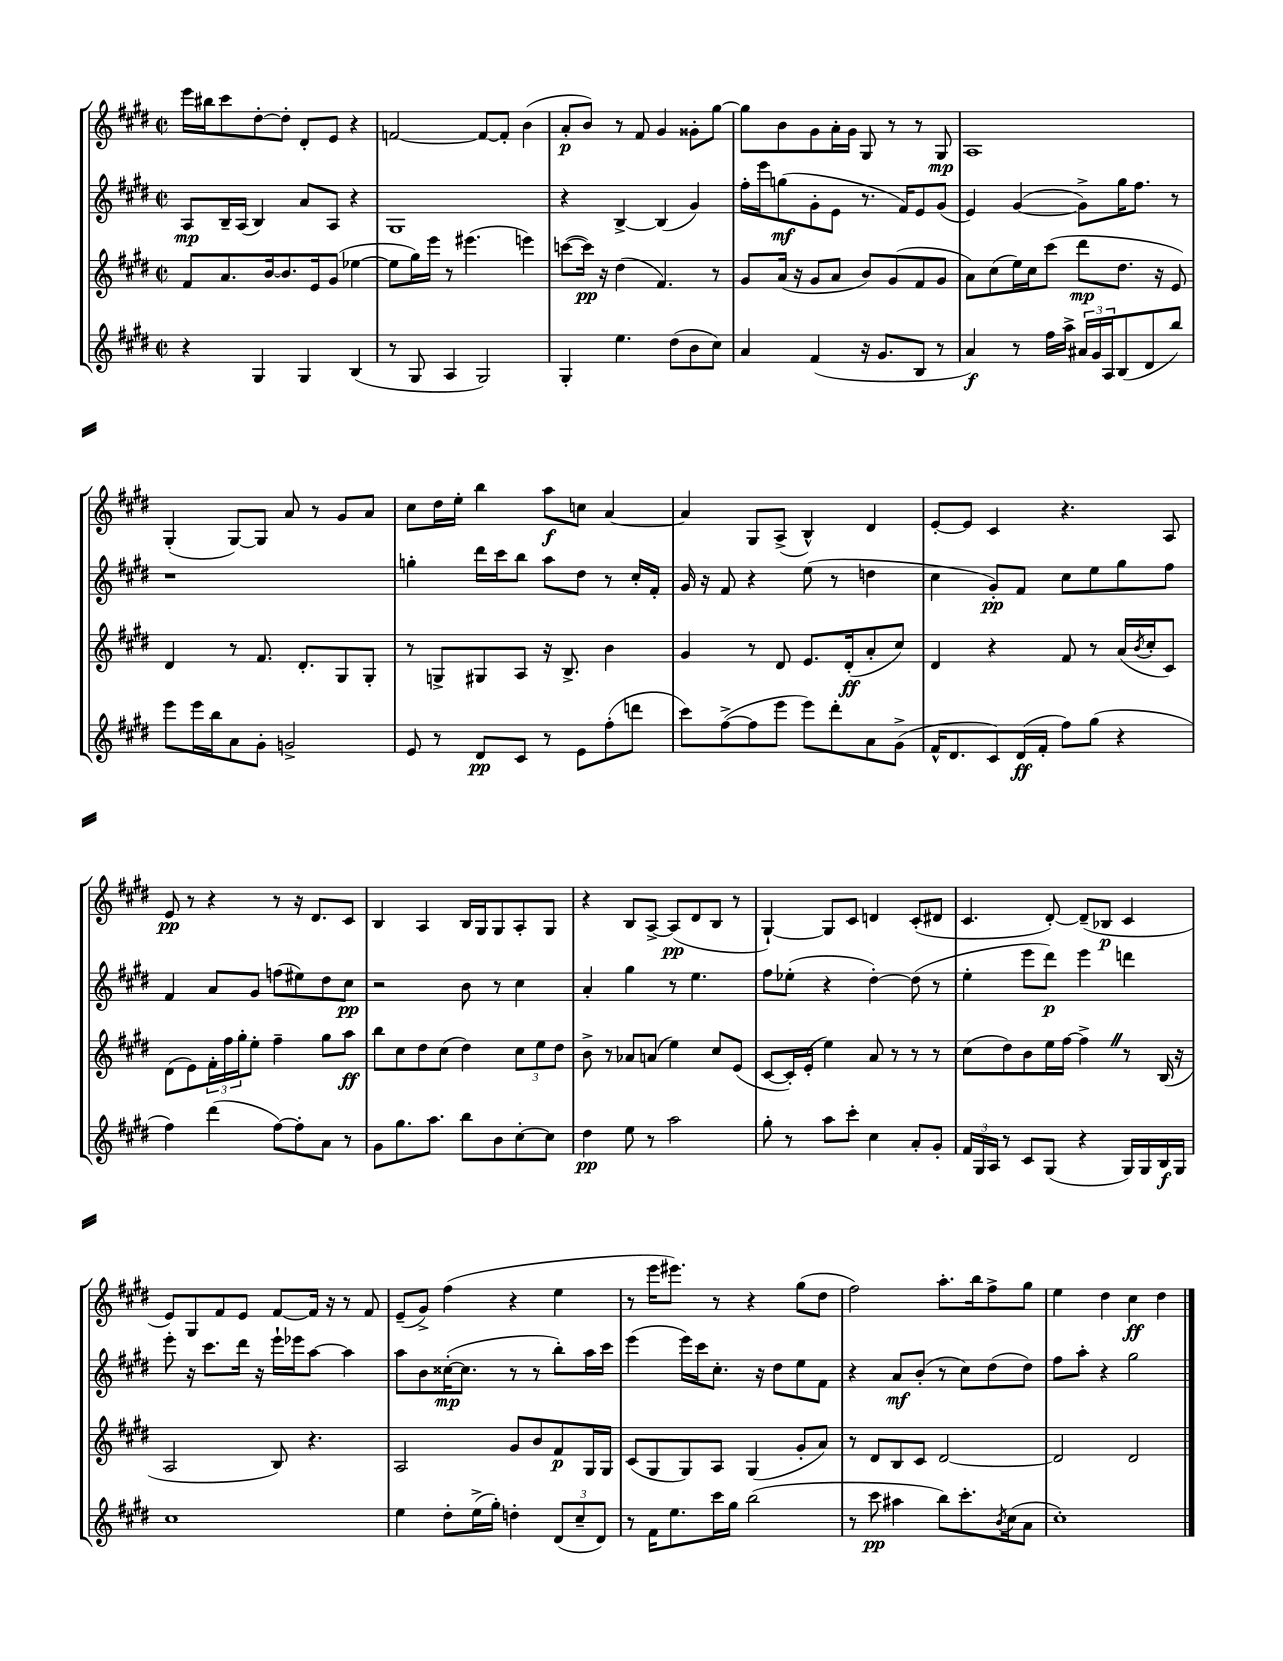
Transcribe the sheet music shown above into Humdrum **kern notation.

**kern	**kern	**kern	**kern
*staff4	*staff3	*staff2	*staff1
*clefG2	*clefG2	*clefG2	*clefG2
*k[f#c#g#d#]	*k[f#c#g#d#]	*k[f#c#g#d#]	*k[f#c#g#d#]
*M2/2	*M2/2	*M2/2	*M2/2
*met(c|)	*met(c|)	*met(c|)	*met(c|)
4r	8f#	8A	16eee
.	.	.	16bb#
.	8.a	16B~	8ccc#
.	.	(16A	.
4G#	.	4B)	[8dd#'
.	[16b	.	.
.	8.b]	.	8dd#']
4G#	.	8a	8d#'
.	16e	.	.
.	(8g#	8A	8e
(4B	[4ee-	4r	4r
=	=	=	=
8r	8ee-]	1G#	[2f
8G#	16gg#)	.	.
.	16eee	.	.
4A	8r	.	.
.	(4.eee#	.	.
2G#)	.	.	8f_
.	.	.	8f']
.	4eee)	.	(4b
=	=	=	=
4G#'	([8ccc	4r	8a'
.	16ccc])	.	8b)
.	16r	.	.
4.ee	(4dd#	[4B^	8r
.	.	.	8f#
.	4.f#)	(4B]	4g#
(8dd#	.	.	.
8b	.	4g#)	8g##'
8cc#)	8r	.	[8gg#
=	=	=	=
4a	8g#	16ff#'	8gg#]
.	.	16eee	.
.	(16a	(8gg	8b
.	16r	.	.
(4f#	8g#	8g#'	8g#
.	8a	8e	16a'
.	.	.	16g#
16r	8b)	8.r	8G#
8.g#	.	.	.
.	(8g#	.	8r
.	.	16f#)	.
8B	8f#	8e	8r
8r	8g#	(8g#	8G#
=	=	=	=
4a)	8a)	4e)	1A
.	(8cc#	.	.
8r	16ee)	([4g#	.
.	16cc#	.	.
16ff#	(8ccc#	.	.
16aa^	.	.	.
24a#	8ddd#	8g#^])	.
24g#	.	.	.
24A	.	.	.
(8B	8.dd#	16gg#	.
.	.	8.ff#	.
8d#	.	.	.
.	16r	.	.
8bb)	8e)	8r	.
=	=	=	=
8eee	4d#	1r	(4G#'
16eee	.	.	.
16bb	.	.	.
8a	8r	.	[8G#)
8g#'	8.f#	.	8G#]
2g^	.	.	8a
.	8.d#'	.	.
.	.	.	8r
.	8G#	.	8g#
.	8G#'	.	8a
=	=	=	=
8e	8r	4gg'	8cc#
8r	8G^	.	16dd#
.	.	.	16ee'
8d#	8G#	16ddd#	4bb
.	.	16ccc#	.
8c#	8A	8bb	.
8r	16r	8aa	8aa
.	8.B^	.	.
8e	.	8dd#	8cc
(8ff#'	4b	8r	[4a
8ddd	.	16cc#'	.
.	.	16f#'	.
=	=	=	=
8ccc#)	4g#	16g#	4a]
.	.	16r	.
([8ff#^	.	8f#	.
8ff#]	8r	4r	8G#
8eee	8d#	.	(8A^
8eee)	8.e	(8ee	4B^^)
8ddd#'	.	8r	.
.	(16d#'	.	.
8a	8a'	4dd	4d#
(8g#^	8cc#)	.	.
=	=	=	=
16f#^^	4d#	4cc#	[8e'
8.d#	.	.	.
.	.	.	8e]
8c#)	4r	8g#')	4c#
(16d#	.	8f#	.
16f#'	.	.	.
8ff#)	8f#	8cc#	4.r
(8gg#	8r	8ee	.
4r	(16a	8gg#	.
.	8qb	.	.
.	16cc#'	.	.
.	8c#)	8ff#	8A
=	=	=	=
4ff#)	(8d#	4f#	8e
.	8e)	.	8r
(4ddd#	24f#'	8a	4r
.	24ff#	.	.
.	24gg#'	.	.
.	8ee'	8g#	.
[8ff#)	4ff#~	(8ff	8r
8ff#']	.	8ee#)	16r
.	.	.	8.d#
8a	8gg#	8dd#	.
8r	8aa	8cc#	8c#
=	=	=	=
8g#	8bb	2r	4B
8.gg#	8cc#	.	.
.	8dd#	.	4A
8.aa	.	.	.
.	(8cc#	.	.
8bb	4dd#)	8b	16B
.	.	.	16G#
8b	.	8r	8G#
[8cc#'	12cc#	4cc#	8A'
.	12ee	.	.
8cc#]	.	.	8G#
.	12dd#	.	.
=	=	=	=
4dd#	8b^	4a'	4r
.	8r	.	.
8ee	8a-	4gg#	8B
8r	(8a	.	[8A^
2aa	4ee)	8r	(8A]
.	.	4.ee	8d#
.	8cc#	.	8B
.	(8e	.	8r
=	=	=	=
8gg#'	[8c#	8ff#	[4G#`)
8r	16c#'])	(8ee-'	.
.	(16e'	.	.
8aa	4ee)	4r	8G#]
8ccc#'	.	.	8c#
4cc#	8a	[4dd#')	4d
.	8r	.	.
8a'	8r	(8dd#]	(8c#'
8g#'	8r	8r	8d#
=	=	=	=
24f#	(8cc#	4ee'	4.c#
24G#	.	.	.
24A	.	.	.
8r	8dd#)	.	.
8c#	8b	8eee	.
(8G#	16ee	8ddd#)	[8d#')
.	[16ff#	.	.
4r	4ff#^]	4eee	(8d#~]
.	.	.	8B-
16G#)	8r	4ddd	4c#
16G#	.	.	.
16B	(16B	.	.
16G#	16r	.	.
=	=	=	=
1cc#	2A	8eee'	8e)
.	.	16r	8G#
.	.	8.ccc#	.
.	.	.	8f#
.	.	16ddd#	8e
.	.	16r	.
.	8B)	16eee`	[8f#
.	.	16eee-	.
.	4.r	[8aa	16f#]
.	.	.	16r
.	.	4aa]	8r
.	.	.	8f#
=	=	=	=
4ee	2A	8aa	(8e~
.	.	8b	8g#^)
8dd#'	.	([16cc##'	(4ff#
.	.	8.cc##]	.
(16ee^	.	.	.
16gg#')	.	.	.
4dd'	8g#	8r	4r
.	8b	8r	.
(12d#	8f#	8bb')	4ee
12cc#~	.	.	.
.	16G#	16aa	.
12d#)	.	.	.
.	16G#	16ccc#	.
=	=	=	=
8r	(8c#	(4eee	8r
16f#	8G#	.	16eee
8.ee	.	.	8.eee#)
.	8G#)	16eee)	.
.	.	16ccc#	.
16ccc#	8A	8.cc#'	8r
16gg#	.	.	.
(2bb	(4G#	.	4r
.	.	16r	.
.	.	8dd#	.
.	8g#'	8ee	(8gg#
.	8a)	8f#	8dd#
=	=	=	=
8r	8r	4r	2ff#)
8ccc#	8d#	.	.
4aa#	8B	8a	.
.	8c#	(8b'	.
8bb)	[2d#	8r	8.aa'
8.ccc#'	.	8cc#)	.
.	.	.	16bb
.	.	(8dd#	8ff#^
8qb	.	.	.
(16cc#	.	.	.
8a	.	8dd#)	8gg#
=	=	=	=
1cc#')	2d#]	8ff#	4ee
.	.	8aa'	.
.	.	4r	4dd#
.	2d#	2gg#	4cc#
.	.	.	4dd#
==	==	==	==
*-	*-	*-	*-
